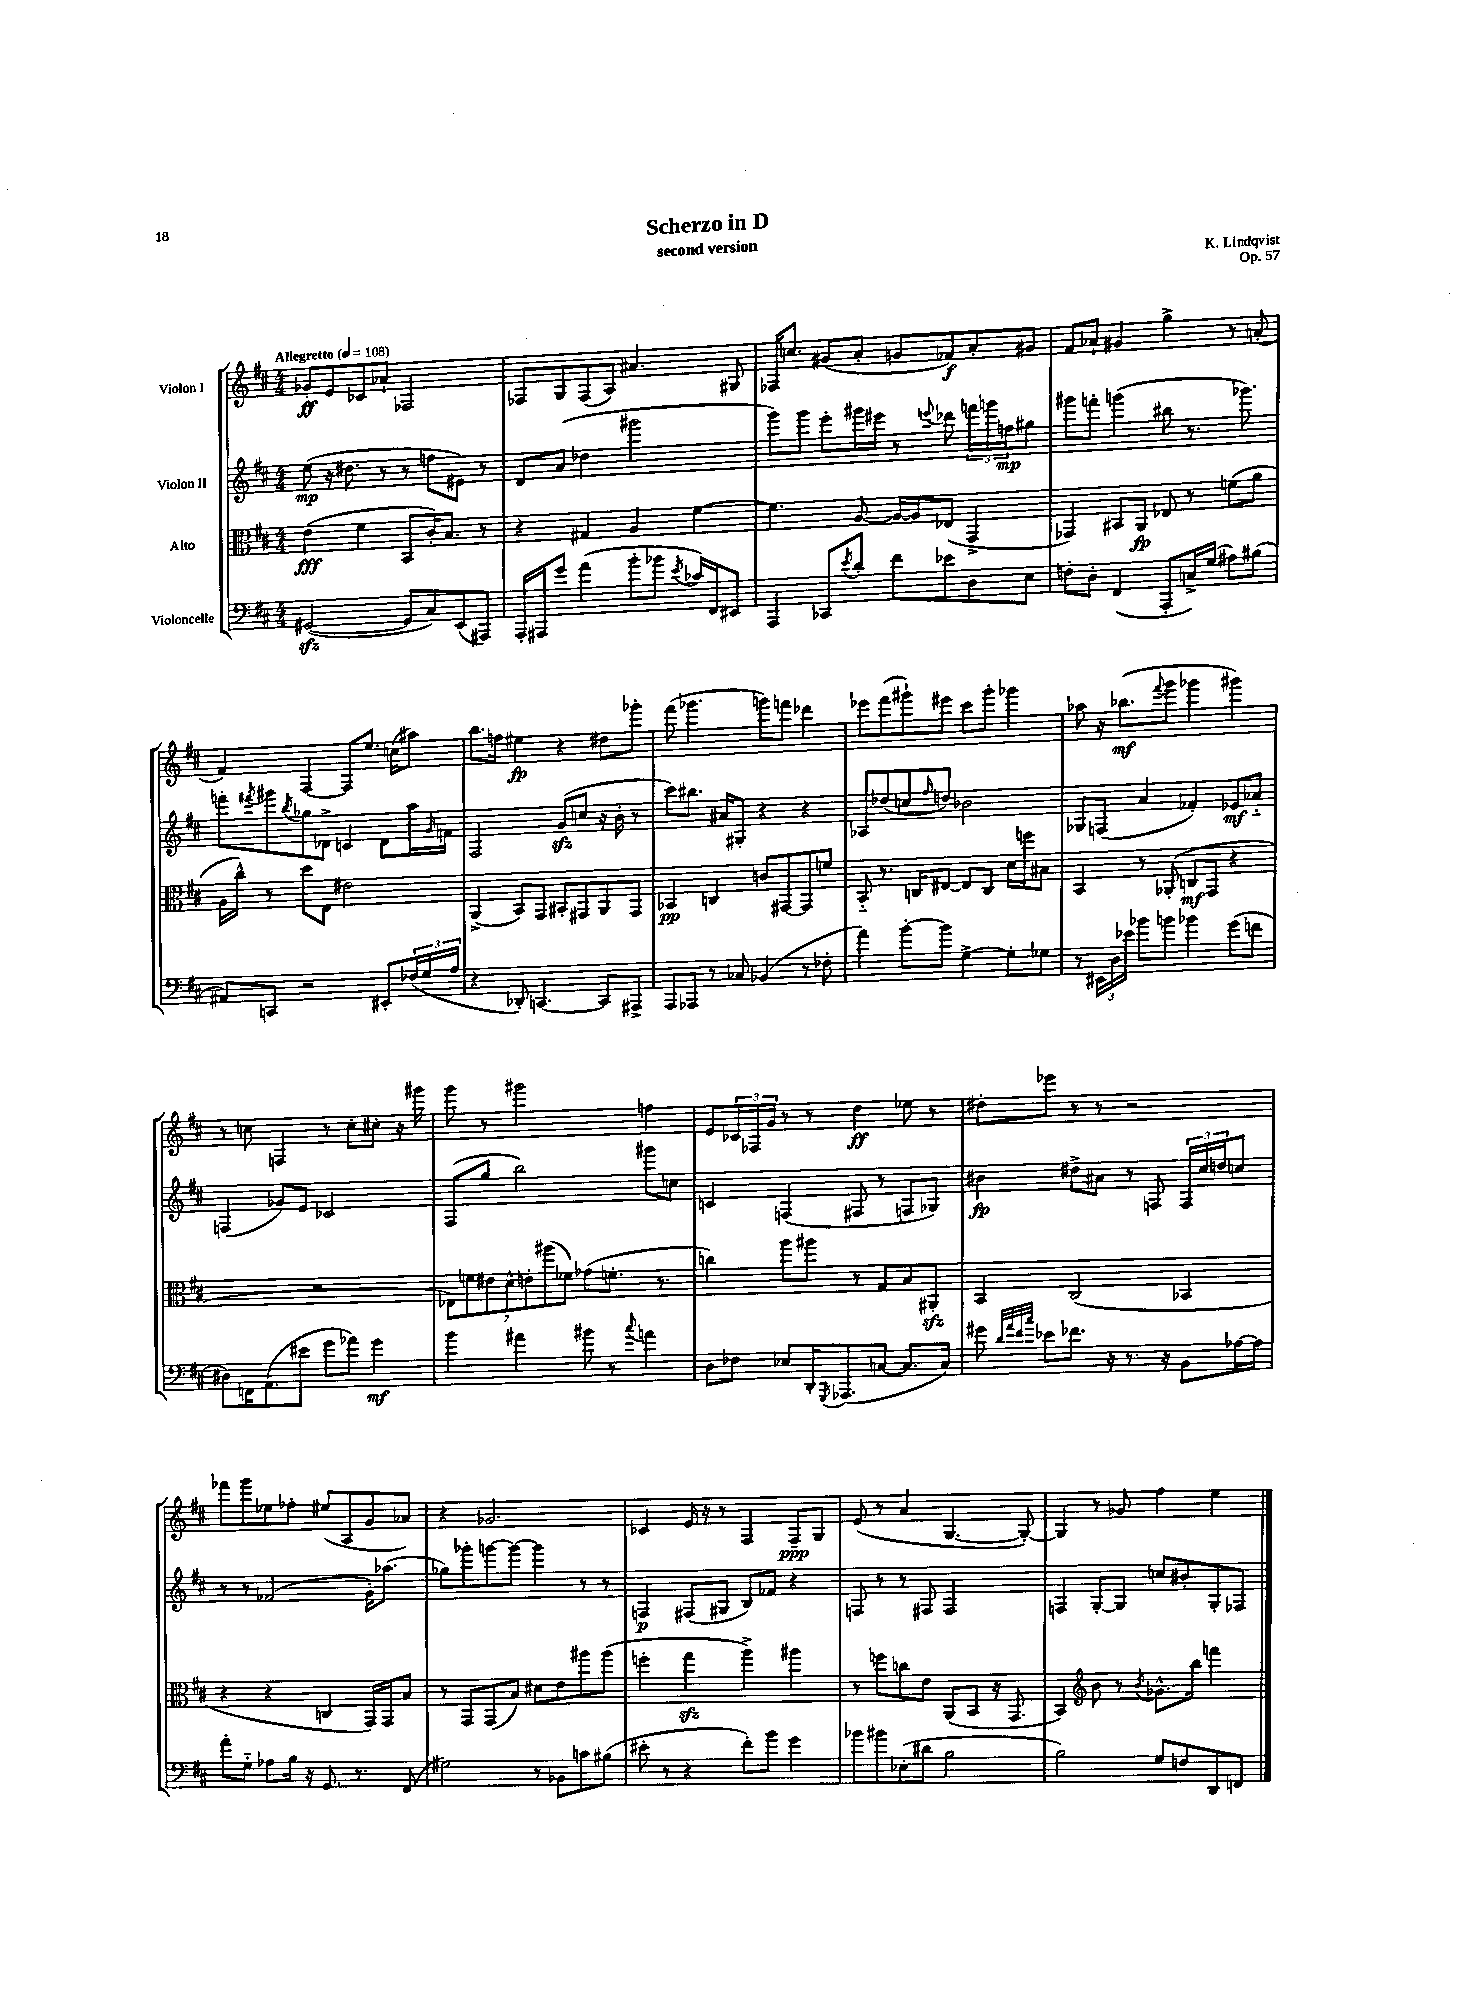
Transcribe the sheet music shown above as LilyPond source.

\header { title = "Scherzo in D" composer = "K. Lindqvist" subtitle = "second version" opus = "Op. 57" }
<<
\new StaffGroup <<
\new Staff = "s0" \with { instrumentName = "Violon I" } {
    \clef treble \key d \major \numericTimeSignature \time 4/4 \tempo "Allegretto" 4 = 108
    ges'8-.\ff e'8 ces'8 aes'8-! fes2 |
    fes8 g8 fes8( a8) ais'4. gis8 |
    fes16 c''8. gis'8( a'8-. g'8 fes'8\f) a'8-. gis'8 |
    fis'8 aes'8-! gis'4 g''4-> r8 a'8-.( |
    fis'4) fis4~ fis8 e''8. c''16( ais''8) |
    b''8. f''16 eis''4\fp r4 dis''8 ges'''8-. |
    fis'''8( ges'''4. g'''8) f'''8 des'''4 |
    ees'''8 fis'''8( gis'''8-!) eis'''8 cis'''8 gis'''8-. ges'''4 |
    aes''8 r16 bes''8.\mf( \appoggiatura { fis'''8 } g'''8 ges'''4 gis'''4) |
    r8 c''8 f4 r8 c''8-. cis''8-. r16 gis'''16 |
    g'''8 r8 gis'''2 f''4 |
    e'8 \tuplet 3/2 { ces'16 fes16 g'16 } r8 r8 d''4\ff ees''8 r8 |
    dis''8-. ees'''8 r8 r8 r2 |
    fes'''8 g'''8 ees''8 fes''8-. eis''8( a8 g'8 aes'8) |
    r4 ges'2. |
    ces'4 e'16 r16 r8 fis4 fis8--\ppp g8 |
    e'8( r8 a'4 g4.~ g8~-.) |
    g4 r8 ges'8 fis''4 e''4 \bar "|." |
}
\new Staff = "s1" \with { instrumentName = "Violon II" } {
    \clef treble \key d \major \numericTimeSignature \time 4/4
    e''8\mp( r16 dis''8. r8 r8 f''8 eis'8) r8 |
    d'8 a'8( des''4 gis'''2 |
    g'''8) g'''8 e'''8-. gis'''16 eis'''16 r8 \appoggiatura { e'''8 } des'''8 \tuplet 3/2 { f'''16 g'''16 f''16\mp } gis''8 |
    gis'''8 f'''8-. g'''4( bis''8 r8. ges'''8.) |
    f'''8-. \acciaccatura { fis'''8 } gis'''8 \acciaccatura { b''8 } ges''8 des'8-> c'4 des'8 a''16 \grace { g'16 } f'16 |
    fis2 g'8\sfz( c''8 r16 b'16-. r8 |
    cis'''8) bis''8. ais'16 gis8-. r4 r4 |
    aes8 des''8( c''8 \grace { fis''16 } d''8) bes'2 |
    ges8 f8( a'4 fes'4-.) ees'8\mf aes'8-_ |
    f4( ges'8) e'8 ces'2 |
    fis8( g''8 b''2) gis'''8 c''8 |
    c'4 f4( fis8 r8 f8 ges8) |
    bis'4\fp dis''8-> ais'8 r8 f8 \tuplet 3/2 { f16 cis''16 d''16 } c''8 |
    r8 r8 fes'2( g'16-.) aes''8.( |
    ges''8) ges'''8-. g'''8~ g'''8~ g'''4 r8 r8 |
    f4\p fis8( gis8 b8) fes'8 r4 |
    f8 r8 r8 fis8 fis2 |
    f4 g8~-. g8 c''8 bis'8-. g8-. fes8 \bar "|." |
}
\new Staff = "s2" \with { instrumentName = "Alto" } {
    \clef alto \key d \major \numericTimeSignature \time 4/4
    e'4\fff( fis'4 b,8 cis'16-.) b8. r8 |
    r4 gis4 a4 fis'4~ |
    fis'4. a8~ a16~ a16 ees8( g,4-> |
    ges,4) bis,8 a,8\fp ees8 r8 f'8( a'8 |
    a16 cis''16-^) r8 d''8 e8 eis'2 |
    a,4->( b,8) g,8 bis,8-. gis,8 a,8 gis,8 |
    bes,4\pp c4 c'8 gis,8~ gis,8 f'8 |
    b,8-_ r8. c16 eis8~ eis8 c8 d'16 f''16 bis8 |
    b,4 r8 aes,8-.( c8\mf g,8 r4 |
    R1 |
    \tuplet 7/4 { ees8) f'8 eis'8 d'8-^ e'8-. ais''8( fes'8) } ges'8( f'8.-. r8. |
    c''4) a''8 ais''8 r8 g8 b8 ais,8-.\sfz |
    b,4 cis2( bes,4 |
    r4 r4 c4 g,16) g,16 b8 |
    r8 g,8 g,8( b8) dis'8 e'8 ais''8 ais''8( |
    f''4-. g''4\sfz a''4->) ais''4 |
    r8 f''8 c''8 e'8 a,8( b,8 r16 g,8. |
    b,4) \clef treble b'8 r8 \acciaccatura { b'8 } ges'8.-^ b''16 f'''4 \bar "|." |
}
\new Staff = "s3" \with { instrumentName = "Violoncelle" } {
    \clef bass \key d \major \numericTimeSignature \time 4/4
    gis,2~\sfz( gis,8 cis8) e,8( ais,,8) |
    a,,16-. ais,,16 g'8 a'4( b'8-. bes'8 \acciaccatura { e'8 } ces'16) fis,16 eis,8 |
    a,,4 ces,8 \acciaccatura { e'8 } d'8-. fis'8 ees'8 d8 e8 |
    f8-. d8-. fis,4( a,,8-. c16->) g16( ais8) bis8( |
    ais,8) c,8 r2 eis,8-. \tuplet 3/2 { fes16( g16 a16 } |
    r4 des,8-.) c,4.~ c,8 ais,,8-> |
    a,,8 aes,,8 r8 ces8 bes,4( r8 fes8-. |
    a'4) b'8~-. b'8 g4~-> g8-. ges8 |
    r8 \tuplet 3/2 { eis,16 d16 ees'16 } bes'8 b'8 bes'4 g'8( f'8 |
    dis8) f,16 a,8.( eis'8 g'8 aes'8) g'4\mf |
    b'4 ais'4 bis'8 r8 \appoggiatura { cis''8 } a'4 |
    d8 fes8 ees8 d,16-. \acciaccatura { g,,8 } aes,,8.( c8~ c8. c16) |
    gis'8 \grace { d'32 a'32 fis'32 cis''32 } ees'8 fes'8. r16 r8. r16 b,8 aes16~ aes16 |
    a'8-. g8-_ aes8 b16 r16 g,8. r8. fis,8( |
    gis2) r8 bes,8 c'8 bis8( |
    eis'8-. r8 r4 fis'8-.) b'8 g'4 |
    bes'8 bis'8 ees8-.( dis'8 b2 |
    b2) g8 f8 d,8 f,8 \bar "|." |
}
>>
>>
\layout { \context { \Score \remove "Bar_number_engraver" } }
